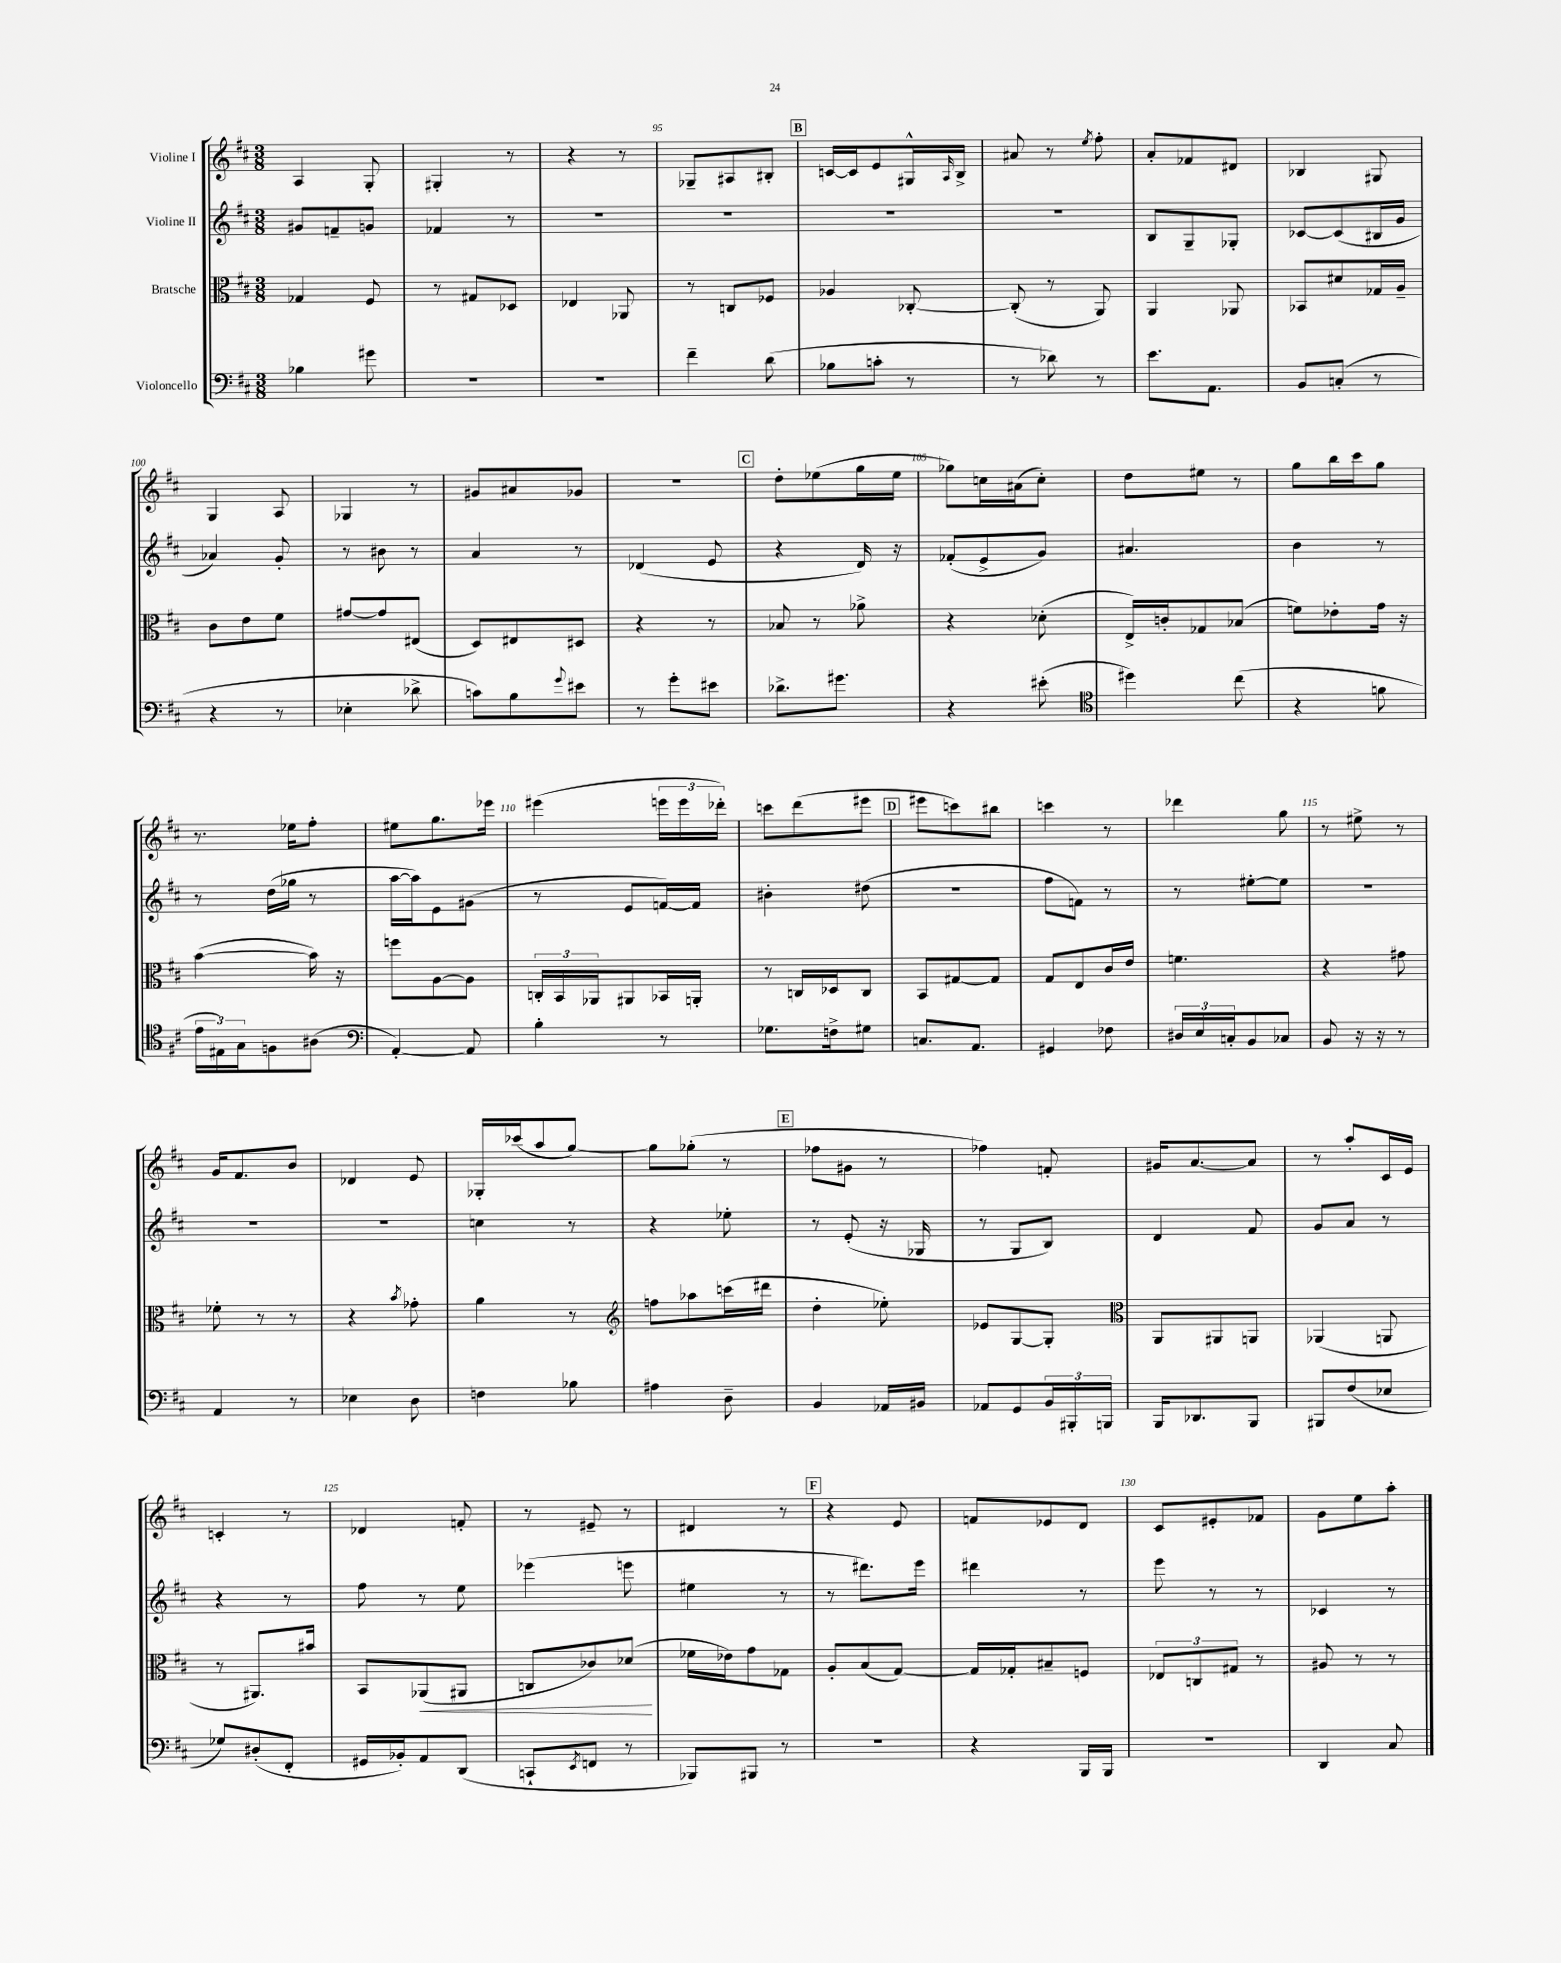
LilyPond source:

<<
\new StaffGroup <<
\new Staff = "s0" \with { instrumentName = "Violine I" } {
    \clef treble \key d \major \numericTimeSignature \time 3/8
    a4 g8-. |
    gis4-. r8 |
    r4 r8 |
    ges8-- ais8 bis8-. |
    \mark \markup { \box "B" } c'16~ c'16 e'8 gis16-^ \grace { a16 } b16-> |
    ais'8 r8 \acciaccatura { e''8 } fis''8-. |
    a'8-. fes'8 dis'8 |
    bes4 gis8 |
    g4 a8 |
    ges4 r8 |
    gis'8 ais'8 ges'8 |
    R4. |
    \mark \markup { \box "C" } d''8-. ees''8( g''16 ees''16 |
    ges''8) c''16 ais'16( c''8-.) |
    d''8 eis''8 r8 |
    g''8 b''16 cis'''16 g''8 |
    r8. ees''16 fis''8-. |
    eis''8 g''8. ees'''16 |
    eis'''4( \tuplet 3/2 { e'''16 e'''16 des'''16-.) } |
    c'''8 d'''8( eis'''8 |
    \mark \markup { \box "D" } eis'''8 c'''8) bis''8 |
    c'''4 r8 |
    des'''4 g''8 |
    r8 eis''8-> r8 |
    g'16 fis'8. b'8 |
    des'4 e'8 |
    ges16-. ces'''16( a''8 g''8~) |
    g''8 ges''8-.( r8 |
    \mark \markup { \box "E" } fes''8 gis'8 r8 |
    fes''4) f'8-. |
    gis'16 a'8.~ a'8 |
    r8 a''8-. cis'16 e'16 |
    c'4-. r8 |
    des'4 f'8-. |
    r8 eis'8-- r8 |
    dis'4 r8 |
    \mark \markup { \box "F" } r4 e'8 |
    f'8 ees'8 d'8 |
    cis'8 eis'8-. fes'8 |
    g'8 e''8 a''8-. \bar "|." |
}
\new Staff = "s1" \with { instrumentName = "Violine II" } {
    \clef treble \key d \major \numericTimeSignature \time 3/8
    gis'8 f'8-- g'8 |
    fes'4 r8 |
    R4. |
    R4. |
    \mark \markup { \box "B" } R4. |
    R4. |
    b8 g8-- ges8-. |
    ces'8~ ces'8( bis16 g'16 |
    aes'4) g'8-. |
    r8 bis'8 r8 |
    a'4 r8 |
    des'4( e'8 |
    \mark \markup { \box "C" } r4 d'16) r16 |
    fes'8-.( e'8-> g'8) |
    ais'4. |
    b'4 r8 |
    r8 d''16( ges''16 r8 |
    a''16~ a''16) e'8 gis'8( |
    r8 e'8 f'16~) f'16 |
    bis'4-. dis''8( |
    \mark \markup { \box "D" } R4. |
    fis''8 f'8) r8 |
    r8 eis''8~-. eis''8 |
    R4. |
    R4. |
    R4. |
    c''4 r8 |
    r4 ees''8-. |
    \mark \markup { \box "E" } r8 e'8-.( r16 ges16 |
    r8 g8 b8) |
    d'4 fis'8 |
    g'8 a'8 r8 |
    r4 r8 |
    fis''8 r8 e''8 |
    ees'''4( e'''8 |
    eis''4 r8 |
    \mark \markup { \box "F" } r8 dis'''8.) e'''16 |
    dis'''4 r8 |
    e'''8 r8 r8 |
    ces'4 r8 \bar "|." |
}
\new Staff = "s2" \with { instrumentName = "Bratsche" } {
    \clef alto \key d \major \numericTimeSignature \time 3/8
    ges4 fis8 |
    r8 gis8 des8 |
    ees4 aes,8 |
    r8 c8 fes8 |
    \mark \markup { \box "B" } aes4 ces8~-. |
    ces8-.( r8 a,8) |
    a,4 aes,8 |
    bes,8 dis'8 ges16 a16-- |
    cis'8 e'8 fis'8 |
    gis'8~ gis'8 eis8( |
    d8) eis8 dis8 |
    r4 r8 |
    \mark \markup { \box "C" } bes8 r8 aes'8-> |
    r4 des'8-.( |
    e16->) c'16-. ges8 bes8( |
    f'8) ees'8-. g'16 r16 |
    b'4~( b'16) r16 |
    f''8 a8~ a8 |
    \tuplet 3/2 { c16-. b,16 aes,16 } ais,8 bes,16 a,16-. |
    r8 c16 des16 c8 |
    \mark \markup { \box "D" } b,8 gis8~ gis8 |
    g8 e8 cis'16 e'16 |
    f'4. |
    r4 gis'8 |
    fes'8-. r8 r8 |
    r4 \acciaccatura { b'8 } ges'8-. |
    a'4 r8 |
    \clef treble f''8 aes''8 c'''16( dis'''16 |
    \mark \markup { \box "E" } d''4-. ees''8-.) |
    ees'8 g8~ g8-. |
    \clef alto a,8 ais,8 a,8 |
    aes,4( a,8 |
    r8 ais,8.) bis'16 |
    b,8 aes,8\<( ais,8 |
    c8 ces'8) des'8\!( |
    fes'16 ees'16) g'8 ges8 |
    \mark \markup { \box "F" } a8-. b8( g8~) |
    g16 ges16-. bis8-- f8 |
    \tuplet 3/2 { ees8 c8 gis8 } r8 |
    ais8 r8 r8 \bar "|." |
}
\new Staff = "s3" \with { instrumentName = "Violoncello" } {
    \clef bass \key d \major \numericTimeSignature \time 3/8
    bes4 gis'8 |
    R4. |
    R4. |
    fis'4-- d'8( |
    \mark \markup { \box "B" } bes8 c'8-. r8 |
    r8 des'8) r8 |
    e'8. a,8. |
    b,8 c8-.( r8 |
    r4 r8 |
    ees4-. des'8-> |
    c'8) b8 \appoggiatura { g'8 } eis'8 |
    r8 g'8-. eis'8 |
    \mark \markup { \box "C" } des'8.-> gis'8. |
    r4 eis'8-.( |
    \clef tenor dis''4) cis''8( |
    r4 f'8 |
    \tuplet 3/2 { e'16 eis16) g16 } f8 ais8( |
    \clef bass a,4~-.) a,8 |
    b4-. r8 |
    ges8. f16-> gis8 |
    \mark \markup { \box "D" } c8. a,8. |
    gis,4 fes8 |
    \tuplet 3/2 { dis16 e16 c16-. } b,8 ces8 |
    b,8 r16 r16 r8 |
    a,4 r8 |
    ees4 d8 |
    f4 bes8 |
    ais4 d8-- |
    \mark \markup { \box "E" } b,4 aes,16 bis,16 |
    aes,8 g,8 \tuplet 3/2 { b,16 bis,,16-. b,,16 } |
    b,,16 des,8. b,,8 |
    bis,,8 fis8( ees8 |
    ges8) dis8-.( fis,8-. |
    gis,16 bes,16-.) a,8 d,8( |
    c,8-! \acciaccatura { e,8 } f,8 r8 |
    bes,,8) bis,,8 r8 |
    \mark \markup { \box "F" } R4. |
    r4 b,,16 b,,16 |
    R4. |
    d,4 cis8 \bar "|." |
}
>>
>>
\layout { \context { \Score currentBarNumber = #92 \override BarNumber.break-visibility = ##(#f #t #t) barNumberVisibility = #(every-nth-bar-number-visible 5) } }
